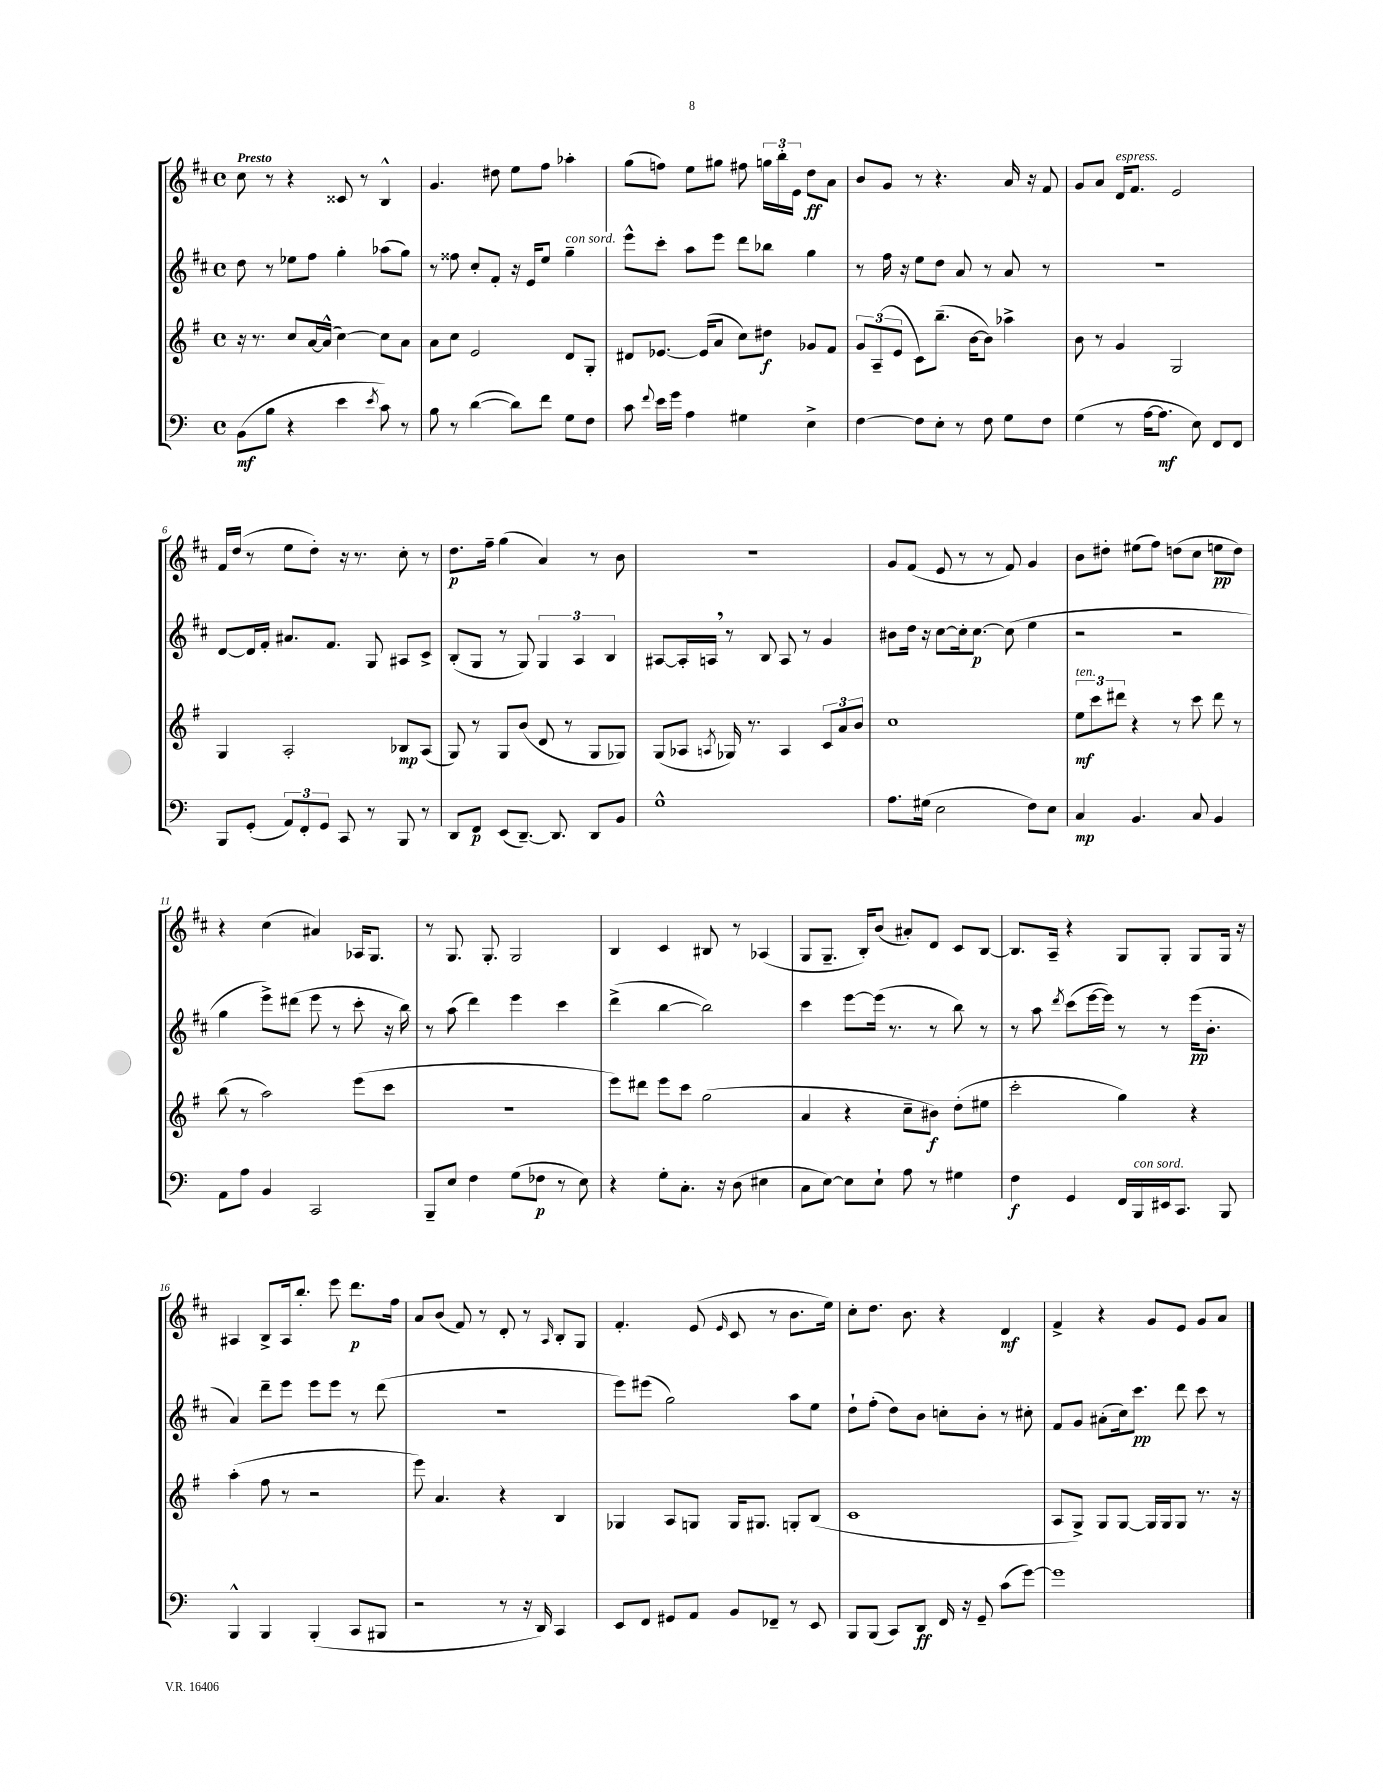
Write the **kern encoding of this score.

**kern	**kern	**kern	**kern
*staff4	*staff3	*staff2	*staff1
*clefF4	*clefG2	*clefG2	*clefG2
*k[]	*k[f#]	*k[f#c#]	*k[f#c#]
*M4/4	*M4/4	*M4/4	*M4/4
*met(c)	*met(c)	*met(c)	*met(c)
(8BB\L	16r	8dd\	8cc#\
.	8.r	.	.
8B\J	.	8r	8r
4r	8cc/L	8ee-\L	4r
.	[16a/L	8ff#\J	.
.	(16a^^/]JJ	.	.
4e\	[4cc\)	4gg'\	8c##/
.	.	.	8r
8qe/	.	.	.
8c\)	8cc\]L	(8aa-\L	4B^^/
8r	8a\J	8gg\J)	.
=	=	=	=
8B\	8a\L	8r	4.g/
8r	8cc\J	8ff##\	.
([4d\	2e/	8cc#'/L	.
.	.	8f#'/J	8dd#\
8d\]L)	.	16r	8ee\L
.	.	16e/LK	.
8f\J	.	8ee/J	8ff#\J
8G\L	8d/L	4gg~\	4aa-'\
8F\J	8G'/J	.	.
=	=	=	=
8c\	8d#/L	8eee^^\L	(8gg\L
8qqf/	.	.	.
16e\LL	[8.e-/J	8ccc#'\J	8ff\J)
16g\JJ	.	.	.
4A\	.	8aa\L	8ee\L
.	(16e-/]LK	.	.
.	8a/J	8eee\J	8gg#\J
4G#\	8cc\L)	8ddd\L	8ff#\
.	8dd#\J	8bb-\J	24gg\LL
.	.	.	24bb'\
.	.	.	24e\JJ
4E^\	8g-/L	4gg\	8dd\L
.	8f#/J	.	8a\J
=	=	=	=
[4F\	12g/L	8r	8b/L
.	(12A~/	.	.
.	.	16ff#\	8g/J
.	12e/J	.	.
.	.	16r	.
8F\]L	8c\L)	8ee\L	8r
8E'\J	(8.bb~\J	8dd\J	4.r
8r	.	8a/	.
.	[16b\LK	.	.
8F\	8b\]J)	8r	.
8G\L	4aa-^\	8a/	16a/
.	.	.	16r
8F\J	.	8r	8f#/
=	=	=	=
(4G\	8b\	1r	8g/L
.	8r	.	8a/J
8r	4g/	.	16d/LK
.	.	.	8.f#/J
[16A\LK	.	.	.
8.A\]J	.	.	.
.	2G/	.	2e/
8E\)	.	.	.
8FF/L	.	.	.
8FF/J	.	.	.
=	=	=	=
8BBB/L	4G/	[8d/L	16f#/LL
.	.	.	(16dd/JJ
(8GG'/J	.	16d/]L	8r
.	.	16f#'/JJ	.
12AA/L)	2A'/	8.a#/L	8ee\L
12FF'/	.	.	.
.	.	.	8dd'\J)
12GG/J	.	.	.
.	.	8.f#/J	.
8CC/	.	.	16r
.	.	.	8.r
8r	.	8G/	.
8BBB/	8B-/L	8A#/L	8cc#'\
8r	(8A/J	8c#^/J	8r
=	=	=	=
8DD/L	8G/)	(8B'/L	8.dd\L
8FF/J	8r	8G/J	.
.	.	.	16ff#~\Jk
(8EE/L	8G/L	8r	(4gg\
[8.DD~/J)	(8b/J	8G/)	.
.	8d/	6G/	4a/)
8.DD/]	.	.	.
.	8r	.	.
.	.	6A/	.
8DD/L	8G/L	.	8r
.	.	6B/	.
8BB/J	8G-/J)	.	8b\
=	=	=	=
1G^^	(8G/L	[8A#/L	1r
.	8A-/J	16A#'/]L	.
.	.	16A/JJ	.
.	8qA/	.	.
.	16G-/)	8r	.
.	8.r	.	.
.	.	8B/	.
.	4A/	8A/	.
.	.	8r	.
.	12c/L	4g/	.
.	12a/	.	.
.	12b/J	.	.
=	=	=	=
8.A\L	1cc	8b#\L	8g/L
.	.	16dd\Jk	(8f#/J
(16G#\Jk	.	16r	.
2E\	.	[8cc#\L	8e/
.	.	16cc#'\]k	8r
.	.	[8.cc#\J	.
.	.	.	8r
.	.	(8cc#\]	8f#/)
8F\L)	.	4ee\	4g/
8E\J	.	.	.
=	=	=	=
4C/	12ee\L	2r	8b\L
.	12ccc\	.	.
.	.	.	8dd#'\J
.	12ddd#\J	.	.
4.BB/	4r	.	(8ee#\L
.	.	.	8ff#\J)
.	8r	2r	(8dd\L
8C/	8ccc\	.	8cc#\J
4BB/	8ddd#\	.	8ee\L
.	8r	.	8dd\J)
=	=	=	=
8AA\L	(8bb\	4gg\	4r
8A\J	8r	.	.
4BB/	2aa\)	8eee^\L)	(4cc#\
.	.	(8ddd#\J	.
2CC/	.	8eee\	4a#/)
.	.	8r	.
.	(8eee\L	8ccc#'\	16A-/LK
.	.	.	8.G/J
.	8ccc\J	16r	.
.	.	16bb\)	.
=	=	=	=
8BBB~/L	1r	8r	8r
8E/J	.	(8aa\	8.G/
4F\	.	4ddd\)	.
.	.	.	8.G'/
(8G\L	.	4eee\	2G/
8F-\J	.	.	.
8r	.	4ccc#\	.
8E\)	.	.	.
=	=	=	=
4r	8eee\L)	(4ddd^\	4B/
.	8ddd#\J	.	.
8G'\L	8eee\L	[4bb\	4c#/
8.C'\J	8ccc\J	.	.
.	(2gg\	2bb\])	8B#/
16r	.	.	.
(8D\	.	.	8r
4E#\	.	.	(4A-/
=	=	=	=
8C\L	4a/	4ccc#\	8G/L
[8E\J)	.	.	8.G~/J
8E\]L	4r	[8eee\L	.
.	.	.	16B'/LK)
8E`\J	.	(16eee\]Jk	(8b/J
.	.	8.r	.
8A\	8cc~\L	.	8a#'/L)
8r	8b#\J)	8r	8d/J
4G#\	(8dd'\L	8bb\)	8c#/L
.	8ee#\J	8r	[8B/J
=	=	=	=
4F\	2ccc'\	8r	8.B/]L
.	.	8aa\	.
.	.	.	16A~/Jk
.	.	8qddd/	.
4GG/	.	(8ccc#\L	4r
.	.	[16eee\L	.
.	.	16eee\]JJ)	.
16FF/LL	4gg\)	8r	8G/L
16BBB/	.	.	.
16EE#/J	.	8r	8G'/J
8.CC/J	.	.	.
.	4r	(16eee\LK	8G/L
.	.	8.b'\J	.
8BBB/	.	.	16G/Jk
.	.	.	16r
=	=	=	=
4BBB^^/	(4aa'\	4a/)	4A#/
4BBB/	8ff#\	8ddd~\L	8B^/L
.	8r	8eee\J	16A#/k
.	.	.	8.bb'/J
(4BBB'/	2r	8eee\L	.
.	.	8eee\J	8eee\
8CC/L	.	8r	8.ddd\L
8BBB#/J	.	(8ddd\	.
.	.	.	16ff#\Jk
=	=	=	=
2r	8eee\)	1r	8a/L
.	4.a/	.	(8b/J
.	.	.	8f#/)
.	.	.	8r
8r	4r	.	8d'/
16r	.	.	8r
16DD/)	.	.	.
.	.	.	16qqA/
4CC/	4B/	.	8B'/L
.	.	.	8G/J
=	=	=	=
8EE/L	4G-/	8eee\L)	4.f#'/
8FF/J	.	(8eee#\J	.
8GG#/L	8A/L	2gg\)	.
8AA/J	8G/J	.	(8e/
.	.	.	16qqe/
8BB/L	16G/LK	.	8c#/
.	8.G#/J	.	.
8FF-~/J	.	.	8r
8r	8G'/L	8aa\L	8.b\L
8EE/	(8B/J	8ee\J	.
.	.	.	16ee\Jk)
=	=	=	=
8BBB/L	1c	8dd`\L	8cc#'\L
(8BBB/J	.	(8ff#'\J	8.dd\J
8CC/L)	.	8dd\L)	.
.	.	.	8.b\
8DD/J	.	8b\J	.
16FF/	.	8cc'\L	4r
16r	.	.	.
8GG~/	.	8b'\J	.
(8c\L	.	8r	4d/
[8g\J)	.	8cc#'\	.
=	=	=	=
1g]	8A/L	8f#/L	4f#^/
.	8G^/J)	8g/J	.
.	8G/L	(8a#'\L	4r
.	[8G/J	16cc#\k)	.
.	.	8.ccc#\J	.
.	16G/]LL	.	8g/L
.	16G/J	.	.
.	8G/J	8ddd\	8e/J
.	8.r	8ccc#\	8g/L
.	.	8r	8a/J
.	16r	.	.
==	==	==	==
*-	*-	*-	*-
